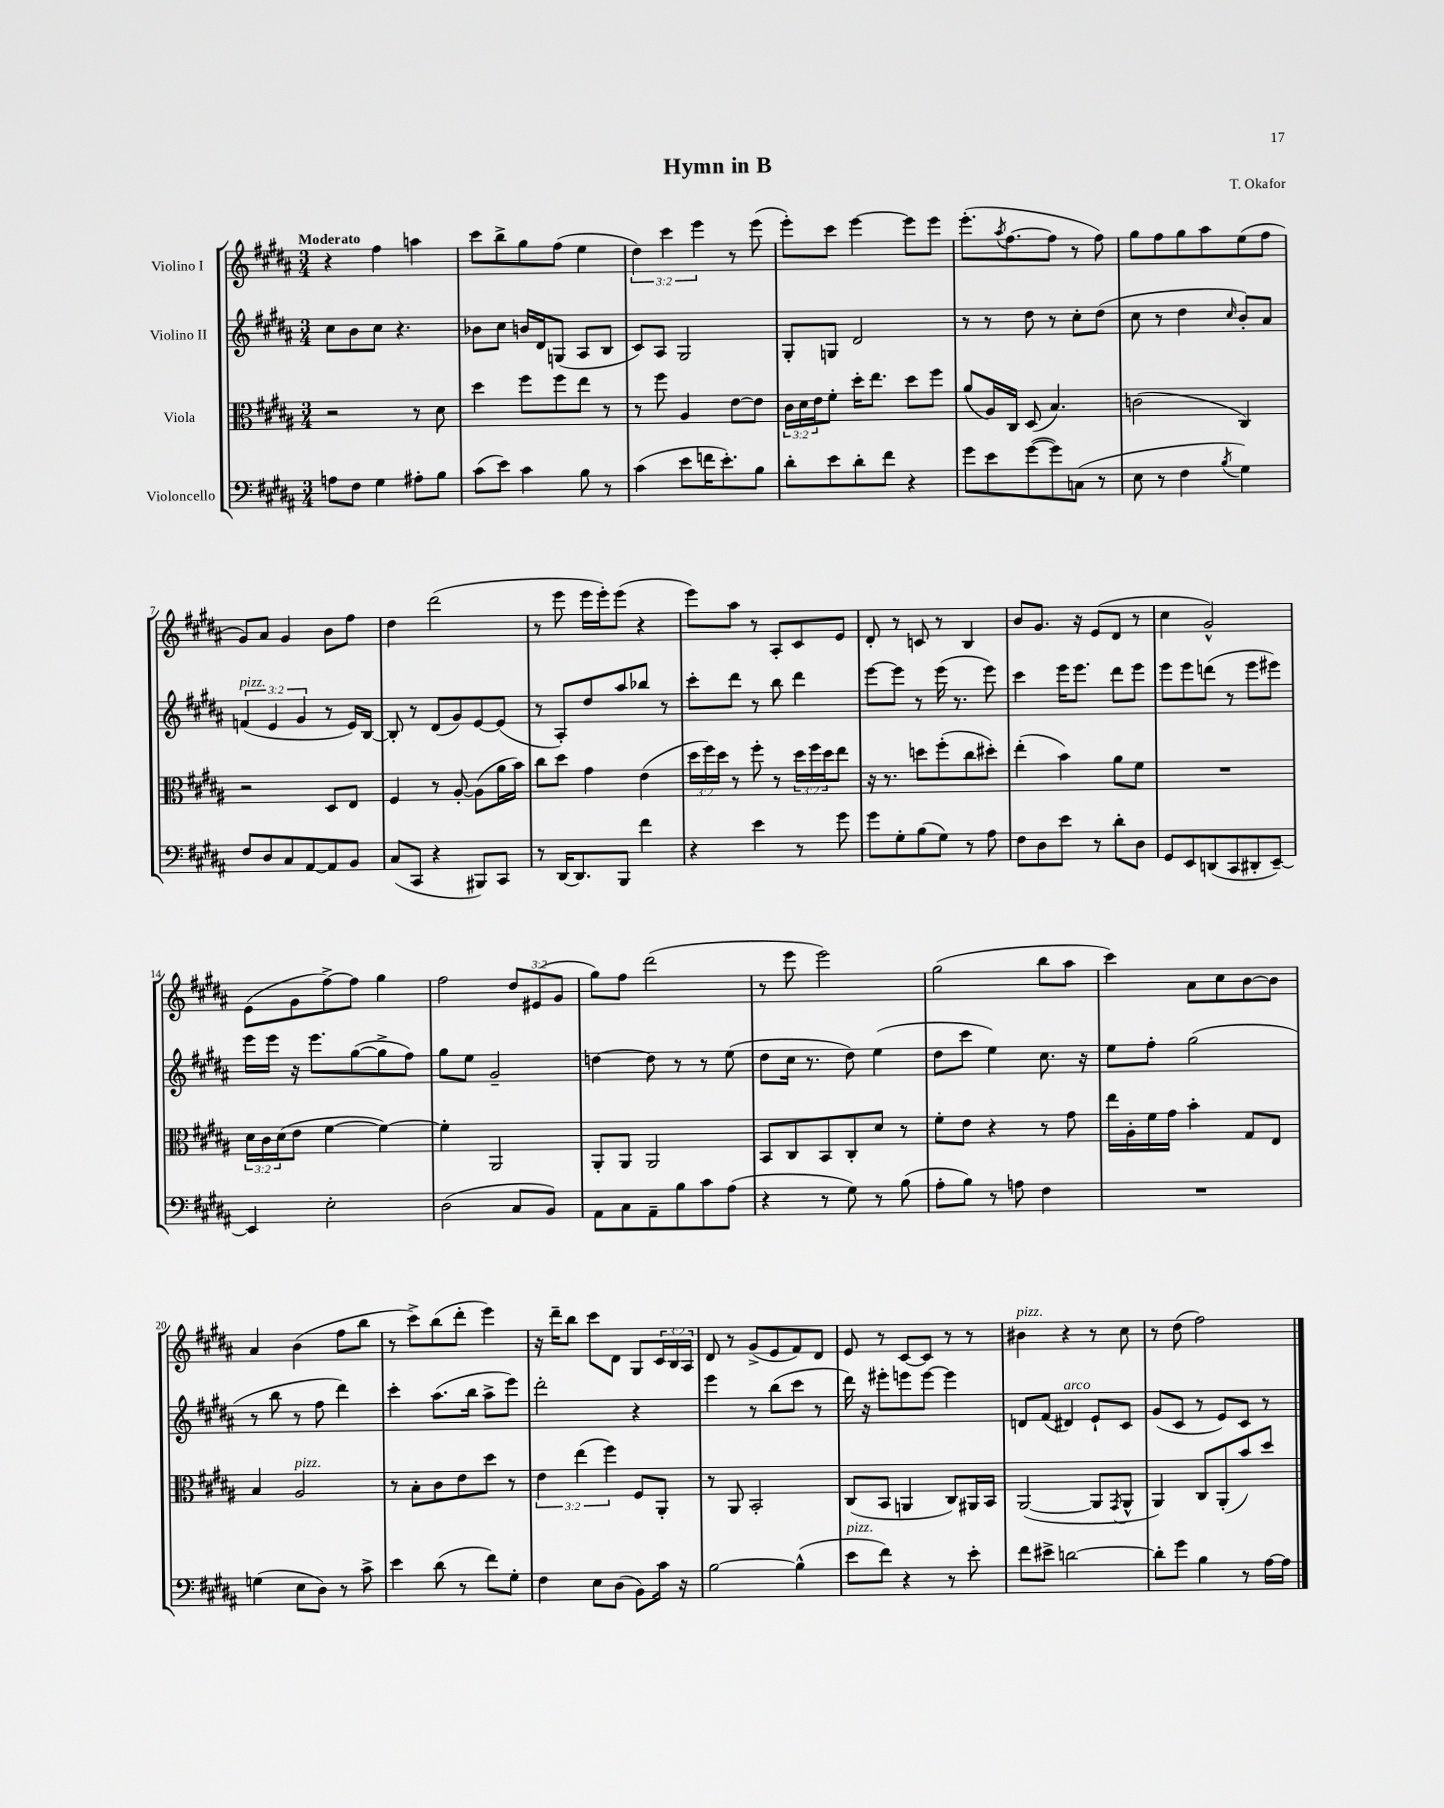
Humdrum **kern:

**kern	**kern	**kern	**kern
*staff4	*staff3	*staff2	*staff1
*clefF4	*clefC3	*clefG2	*clefG2
*k[f#c#g#d#a#]	*k[f#c#g#d#a#]	*k[f#c#g#d#a#]	*k[f#c#g#d#a#]
*M3/4	*M3/4	*M3/4	*M3/4
8A\L	2r	8cc#\L	4r
8F#\J	.	8b\	.
4G#\	.	8cc#\J	4ff#\
.	.	4.r	.
8A#'\L	8r	.	4aa\
8B\J	8d#\	.	.
=	=	=	=
(8c#\L	4dd#\	8b-\L	8ccc#\L
8e\J)	.	8cc#\J	8bb^\
4c#\	8ff#\L	16b/LL	8gg#\
.	.	16d#/J	.
.	8ff#\	(8G/J	(8ff#\J
8B\	8ee\J	8A#/L	4ee\
8r	8r	8B/J	.
=	=	=	=
(4c#\	8r	8c#/L)	6dd#\)
.	8ff#\	8A#/J	.
.	.	.	6ccc#\
8e\L	4A#/	2G#/	.
.	.	.	6eee\
16f\K	.	.	.
8.e'\)	.	.	.
.	[8e\L	.	8r
8B\J	8e\]J	.	(8eee\
=	=	=	=
8d#'\L	24c#\LL	8G#'/L	8eee'\L)
.	24d#\	.	.
.	24e\J	.	.
8e\	8f#'\J	8G/J	8ccc#\J
8d#'\	16dd#'\LK	2d#/	[4eee\
.	8.ee\J	.	.
8f#\J	.	.	.
4r	8dd#\L	.	8eee\]L
.	8ff#\J	.	8eee\J
=	=	=	=
8g#\L	(8a#/L	8r	(8.eee'\L
8e\	16A#/L)	8r	.
.	.	.	8qaa#/
.	16C#/JJ	.	[8.ff#\
([8g#\	(8D#/	8dd#\	.
8g#\])	4.B/)	8r	8ff#\]J
(8C\J	.	8cc#'\L	8r
8r	.	(8dd#\J	8ff#\)
=	=	=	=
8E\	(2c\	8cc#\	8gg#\L
8r	.	8r	8ff#\
4F#\	.	4dd#\	8gg#\
.	.	.	8aa#\
8qB/	.	16qqcc#/	.
4G#\)	4C#/)	8b'/L)	(8ee\
.	.	8a#/J	8ff#\J
=	=	=	=
8F#/L	2r	(6f/	8g#/L)
8D#/	.	.	8a#/J
.	.	6e/	.
8C#/	.	.	4g#/
.	.	6g#/	.
[8AA#/	.	.	.
8AA#/]	8D#/L	8r	8b\L
8BB/J	8E/J	16e/LL)	8ff#\J
.	.	[16B/JJ	.
=	=	=	=
(8C#/L	4F#/	8B'/]	4dd#\
8CC#/J	.	8r	.
4r	8r	(8d#/L	(2ddd#\
.	[8A#'/	8g#/)	.
8BBB#/L)	(8A#\]L	[8e/	.
8CC#/J	16a#\L	(8e/]J	.
.	16b\JJ)	.	.
=	=	=	=
8r	8cc#\L	8r	8r
[16DD#/LK	8dd#\J	8A#'/L)	8eee\
8.DD#/]	.	.	.
.	4g#\	8dd#/	16eee\LL
.	.	.	16eee'\J)
8BBB/J	.	8aa#/	(8eee\J
4f#\	(4e\	8bb-/J	4r
.	.	8r	.
=	=	=	=
4r	24dd#\LL	8ccc#'\L	8eee\L)
.	24ff#\)	.	.
.	24dd#\JJ	.	.
.	8r	8ddd#\J	8aa#\J
4e\	8ff#'\	8r	8r
.	8r	8bb\	8A#'/L
8r	24dd#\LL	4ddd#\	8c#/
.	24ff#\	.	.
.	24dd#\J	.	.
8g#\	8ee\J	.	8e/J
=	=	=	=
8g#\L	16r	[8eee\L	8d#'/
.	8.r	.	.
8G#'\	.	8eee\]J	8r
(8B\	8dd\L	8r	8c/
8G#\J)	(8ff#'\	(16eee\	8r
.	.	8.r	.
8r	8cc#\	.	4B/
8A#\	8dd#'\J)	8eee\)	.
=	=	=	=
8F#\L	(4ee'\	4ccc#\	8b/L
8D#\	.	.	8.g#/J
8e\J	4b\)	16eee\LK	.
.	.	8.eee\J	16r
8r	.	.	(8e/L
8d#'\L	8a#\L	8ddd#\L	8d#/J
8D#\J	8f#\J	8eee\J	8r
=	=	=	=
8GG#/L	2.r	8eee\L	4cc#\
8EE/	.	8eee\	.
(8DD/	.	(8ddd\J	2g#^^/)
8CC#/	.	8r	.
8DD#'/	.	8eee\L	.
[8EE~/J)	.	8eee#\J)	.
=	=	=	=
4EE/]	24d#\LL	16eee\LL	(8e\L
.	24c#\	.	.
.	.	16eee\JJ	.
.	(24d#\J	.	.
.	8e\J	16r	8g#\
.	.	8.eee\L	.
2E'\	[4f#\	.	[8ff#^\)
.	.	([8gg#\	8ff#\]J
.	4f#\_)	8gg#^\]	4gg#\
.	.	8ff#\J)	.
=	=	=	=
(2D#\	4f#'\]	8gg#\L	2ff#\
.	.	8ee\J	.
.	2AA#/	2g#~/	.
8C#/L	.	.	12dd#/L
.	.	.	(12e#/
8BB/J)	.	.	.
.	.	.	12g#/J
=	=	=	=
8AA#\L	8AA#'/L	[4dd\	8gg#\L)
8C#\	8AA#/J	.	8ff#\J
8AA#~\	2AA#/	8dd\]	(2ddd#\
8B\	.	8r	.
8c#\	.	8r	.
(8A#\J	.	(8ee\	.
=	=	=	=
4r	8BB/L	8dd#\L	8r
.	8C#/	16cc#\Jk	8eee\
.	.	8.r	.
8r	8BB/	.	2eee\)
8G#\)	8C#'/	8dd#\)	.
8r	8d#/J	(4ee\	.
(8B\	8r	.	.
=	=	=	=
8A#'\L	8f#'\L	8dd#\L	(2gg#\
8B\J)	8e\J	8ccc#\J	.
8r	4r	4ee\)	.
8A\	.	.	.
4F#\	8r	8.cc#\	8bb\L
.	8g#\	.	8aa#\J
.	.	16r	.
=	=	=	=
2.r	16ee\LL	8ee\L	4ccc#\)
.	16A#'\	.	.
.	16f#\	8ff#'\J	.
.	16g#\JJ	.	.
.	4b'\	(2gg#\	8a#\L
.	.	.	8cc#\
.	8G#/L	.	[8b\
.	8E/J	.	8b\]J
=	=	=	=
(4G\	4B/	8r	4a#/
.	.	8bb\	.
8E\L	2A#/	8r	(4b\
8D#\J)	.	8ff#\	.
8r	.	4ddd#\)	8ff#\L
8c#^\	.	.	8bb\J
=	=	=	=
4e\	8r	4ccc#'\	8r
.	8B'\L	.	8ccc#^\L)
(8d#\	8c#\	(8.aa#\L	(8bb\
8r	8e\	.	8ddd#'\J
.	.	16bb\Jk	.
8f#\L)	8dd#\J	8aa#^\L	4eee\)
8G#'\J	8r	8eee\J)	.
=	=	=	=
4F#\	6e\	2ddd#'\	16r
.	.	.	16ddd#~\LK
.	.	.	8bb\J
.	(6ee\	.	.
8E\L	.	.	8ccc#\L
.	6ff#\)	.	.
(8D#\J	.	.	8d#\J
8BB\L)	8F#/L	4r	8G#/L
16c#\Jk	8AA#'/J	.	24c#/L
.	.	.	24B/
16r	.	.	.
.	.	.	24A#/JJ
=	=	=	=
[2B\	8r	4eee\	8d#/
.	8AA#/	.	8r
.	2BB'/	8r	(8g#^/L
.	.	(8bb\L	8e/
(4B^^\]	.	8ccc#\J	8f#/)
.	.	8r	8d#/J
=	=	=	=
8e\L	(8C#/L	16ddd#\)	8e/
.	.	16r	.
8f#\J)	8BB/J	8eee#'\L	8r
4r	4AA/	8eee\	[8c#/L
.	.	[8eee\J	8c#/]J
8r	8C#/L)	4eee\]	8r
8e'\	16AA#/L	.	8r
.	16BB/JJ	.	.
=	=	=	=
8f#\L	([2AA#/	8d/L	4b#\
8e#^\J	.	(8f#/J	.
[2d\	.	4d#/)	4r
.	8AA#/]L	8e`/L	8r
.	8qGG#/	.	.
.	8AA#^^/J	8c#/J	8cc#\
=	=	=	=
8d'\]L	4AA#/)	(8g#/L	8r
8g#\J	.	8c#/J	(8dd#\
4B\	8C#/L	8r	2ff#\)
.	(8AA#'/	8e/L)	.
8r	8b/)	8c#/J	.
[16A#\LL	8dd#/J	8r	.
16A#\]JJ	.	.	.
==	==	==	==
*-	*-	*-	*-
